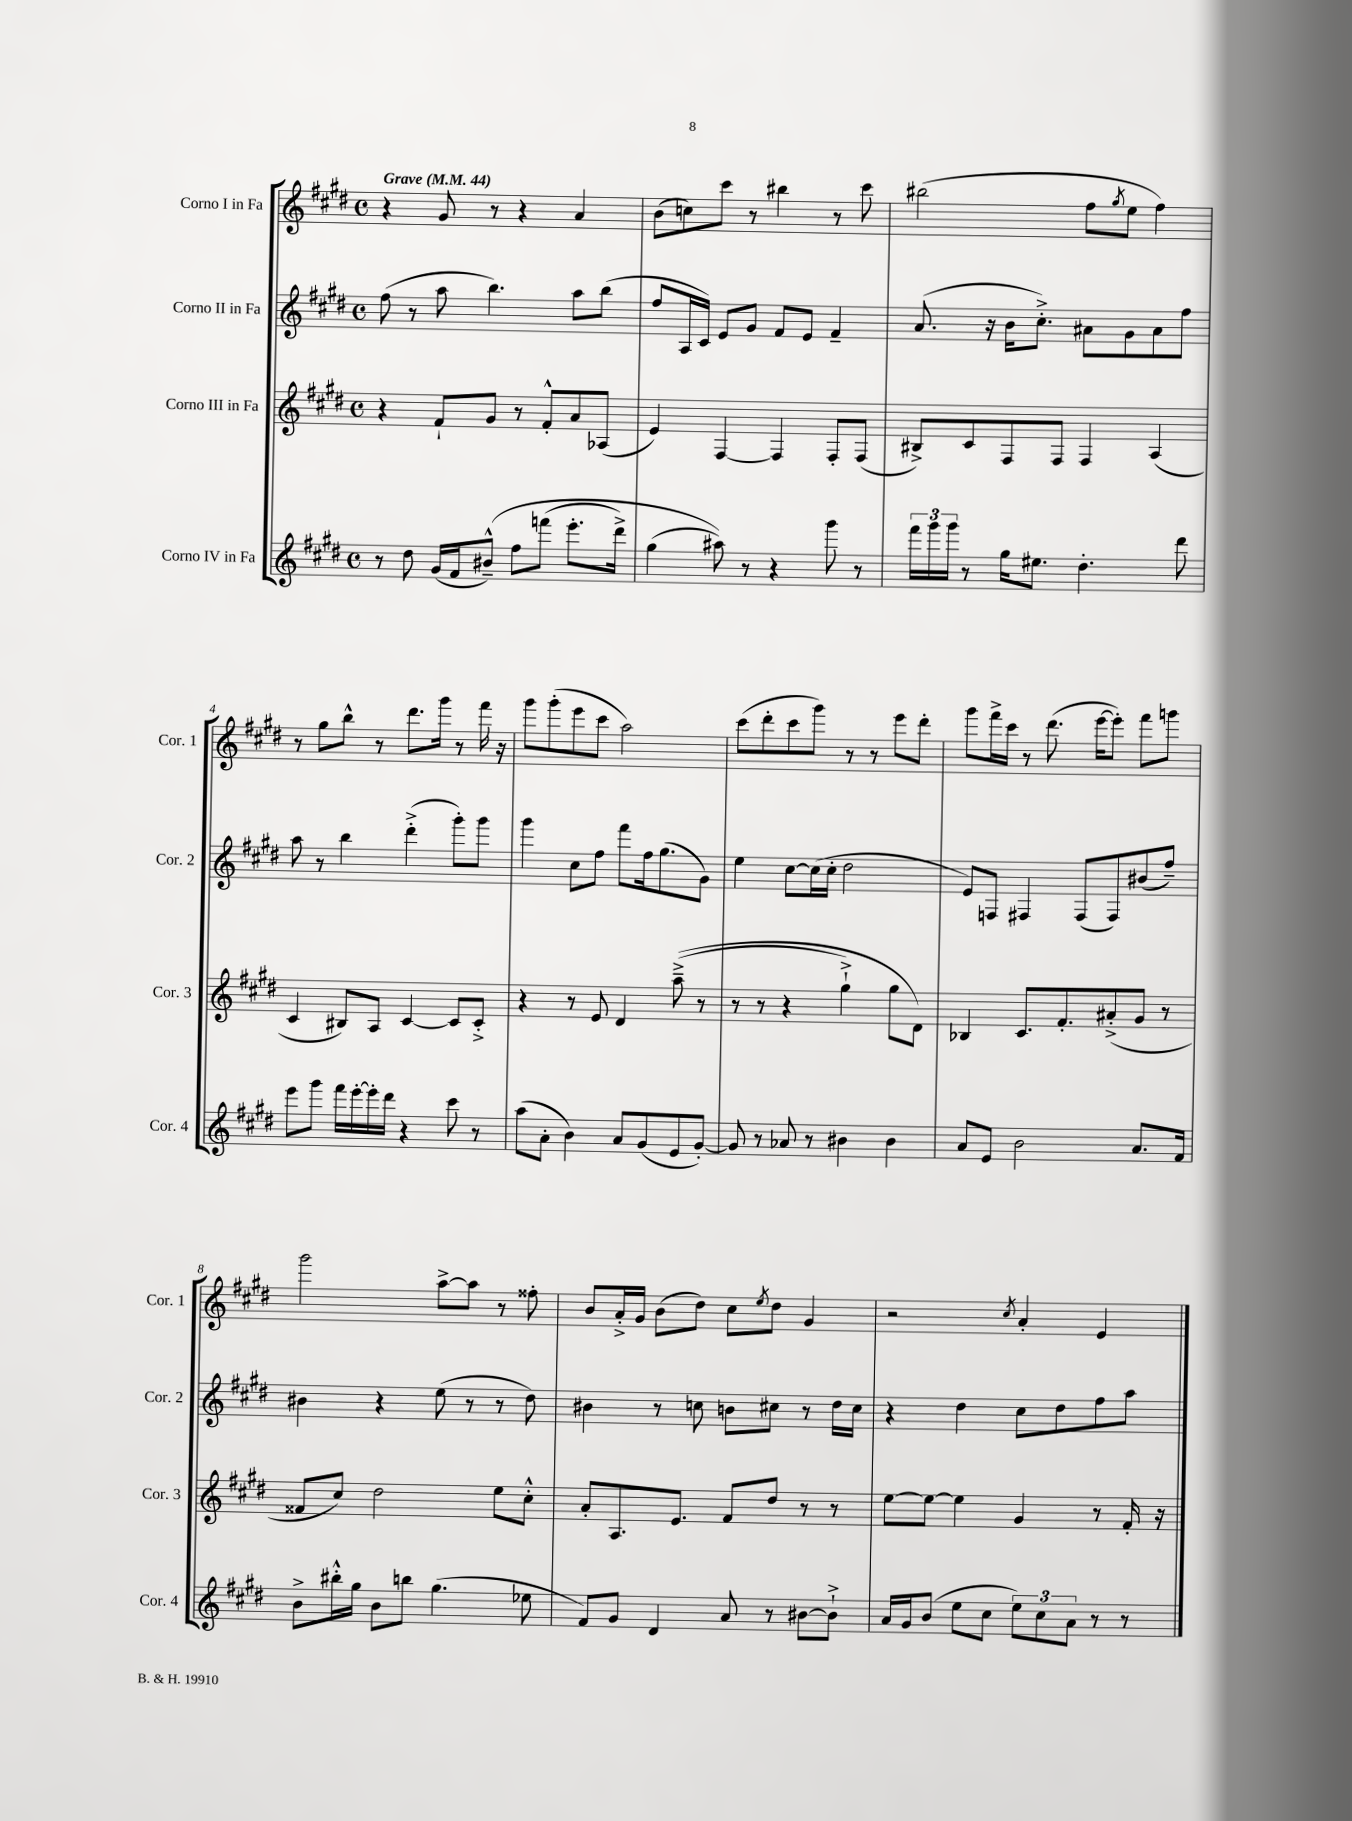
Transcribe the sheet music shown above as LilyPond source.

<<
\new StaffGroup <<
\new Staff = "s0" \with { instrumentName = "Corno I in Fa" shortInstrumentName = "Cor. 1" } {
    \clef treble \key e \major \defaultTimeSignature \time 4/4 \tempo "Grave" 4 = 44
    r4 gis'8 r8 r4 a'4 |
    b'8( c''8) cis'''8 r8 bis''4 r8 cis'''8 |
    bis''2( fis''8 \acciaccatura { gis''8 } e''8 fis''4) |
    r8 gis''8 b''8-^ r8 dis'''8. gis'''16 r8 fis'''16 r16 |
    gis'''8 gis'''8-.( e'''8 cis'''8 a''2) |
    cis'''8( dis'''8-. cis'''8 gis'''8) r8 r8 e'''8 dis'''8-. |
    gis'''8 fis'''16-> cis'''16 r8 dis'''8.( e'''16~ e'''8-.) fis'''8 g'''8 |
    gis'''2 a''8~-> a''8 r8 fisis''8-. |
    b'8 a'16-.-> gis'16 b'8( dis''8) cis''8 \acciaccatura { e''8 } dis''8 gis'4 |
    r2 \acciaccatura { cis''8 } a'4-. e'4 \bar "|." |
}
\new Staff = "s1" \with { instrumentName = "Corno II in Fa" shortInstrumentName = "Cor. 2" } {
    \clef treble \key e \major \defaultTimeSignature \time 4/4
    fis''8( r8 a''8 b''4.) a''8 b''8( |
    fis''8 a16 cis'16) e'8 gis'8 fis'8 e'8 fis'4-- |
    a'8.( r16 b'16 cis''8.-.->) ais'8 gis'8 ais'8 fis''8 |
    a''8 r8 b''4 dis'''4-.->( gis'''8-.) gis'''8 |
    gis'''4 cis''8 fis''8 fis'''8 fis''16 gis''8.( gis'8) |
    e''4 cis''8~ cis''16( cis''16-. dis''2 |
    e'8) f8 fis4 fis8( fis8) bis'8( fis''8--) |
    bis'4 r4 e''8( r8 r8 dis''8) |
    bis'4 r8 c''8 b'8 cis''8 r8 dis''16 cis''16 |
    r4 dis''4 cis''8 dis''8 fis''8 a''8 \bar "|." |
}
\new Staff = "s2" \with { instrumentName = "Corno III in Fa" shortInstrumentName = "Cor. 3" } {
    \clef treble \key e \major \defaultTimeSignature \time 4/4
    r4 fis'8-! gis'8 r8 fis'8-.-^ a'8 aes8( |
    e'4) fis4~ fis4 fis8-. fis8( |
    bis8->) cis'8 fis8 fis8 fis4 a4( |
    cis'4 bis8) a8 cis'4~ cis'8 cis'8-.-> |
    r4 r8 e'8 dis'4 a''8--->(\( r8 |
    r8 r8 r4 gis''4-!->) gis''8 dis'8\) |
    bes4 cis'8. fis'8.-. ais'8-.->( gis'8 r8 |
    fisis'8 cis''8) dis''2 e''8 cis''8-.-^ |
    a'8-. a8. e'8. fis'8 dis''8 r8 r8 |
    e''8~ e''8~ e''4 gis'4 r8 fis'16-. r16 \bar "|." |
}
\new Staff = "s3" \with { instrumentName = "Corno IV in Fa" shortInstrumentName = "Cor. 4" } {
    \clef treble \key e \major \defaultTimeSignature \time 4/4
    r8 dis''8 gis'16( fis'16 bis'8---^)\( fis''8 f'''8( e'''8.-. dis'''16->) |
    gis''4( ais''8)\) r8 r4 gis'''8 r8 |
    \tuplet 3/2 { fis'''16 gis'''16 gis'''16 } r8 gis''16 eis''8. dis''4.-. dis'''8 |
    e'''8 gis'''8 fis'''16 e'''16~-. e'''16-. dis'''16 r4 cis'''8 r8 |
    a''8( a'8-. b'4) a'8 gis'8( e'8 gis'8~-.) |
    gis'8 r8 aes'8 r8 bis'4 bis'4 |
    a'8 e'8 b'2 a'8. fis'16 |
    b'8-> bis''16-.-^ gis''16 b'8 b''8 gis''4.( ees''8 |
    fis'8) gis'8 dis'4 a'8 r8 bis'8~ bis'8-!-> |
    a'16 gis'16 b'8( e''8 cis''8 \tuplet 3/2 { e''8) cis''8 a'8 } r8 r8 \bar "|." |
}
>>
>>
